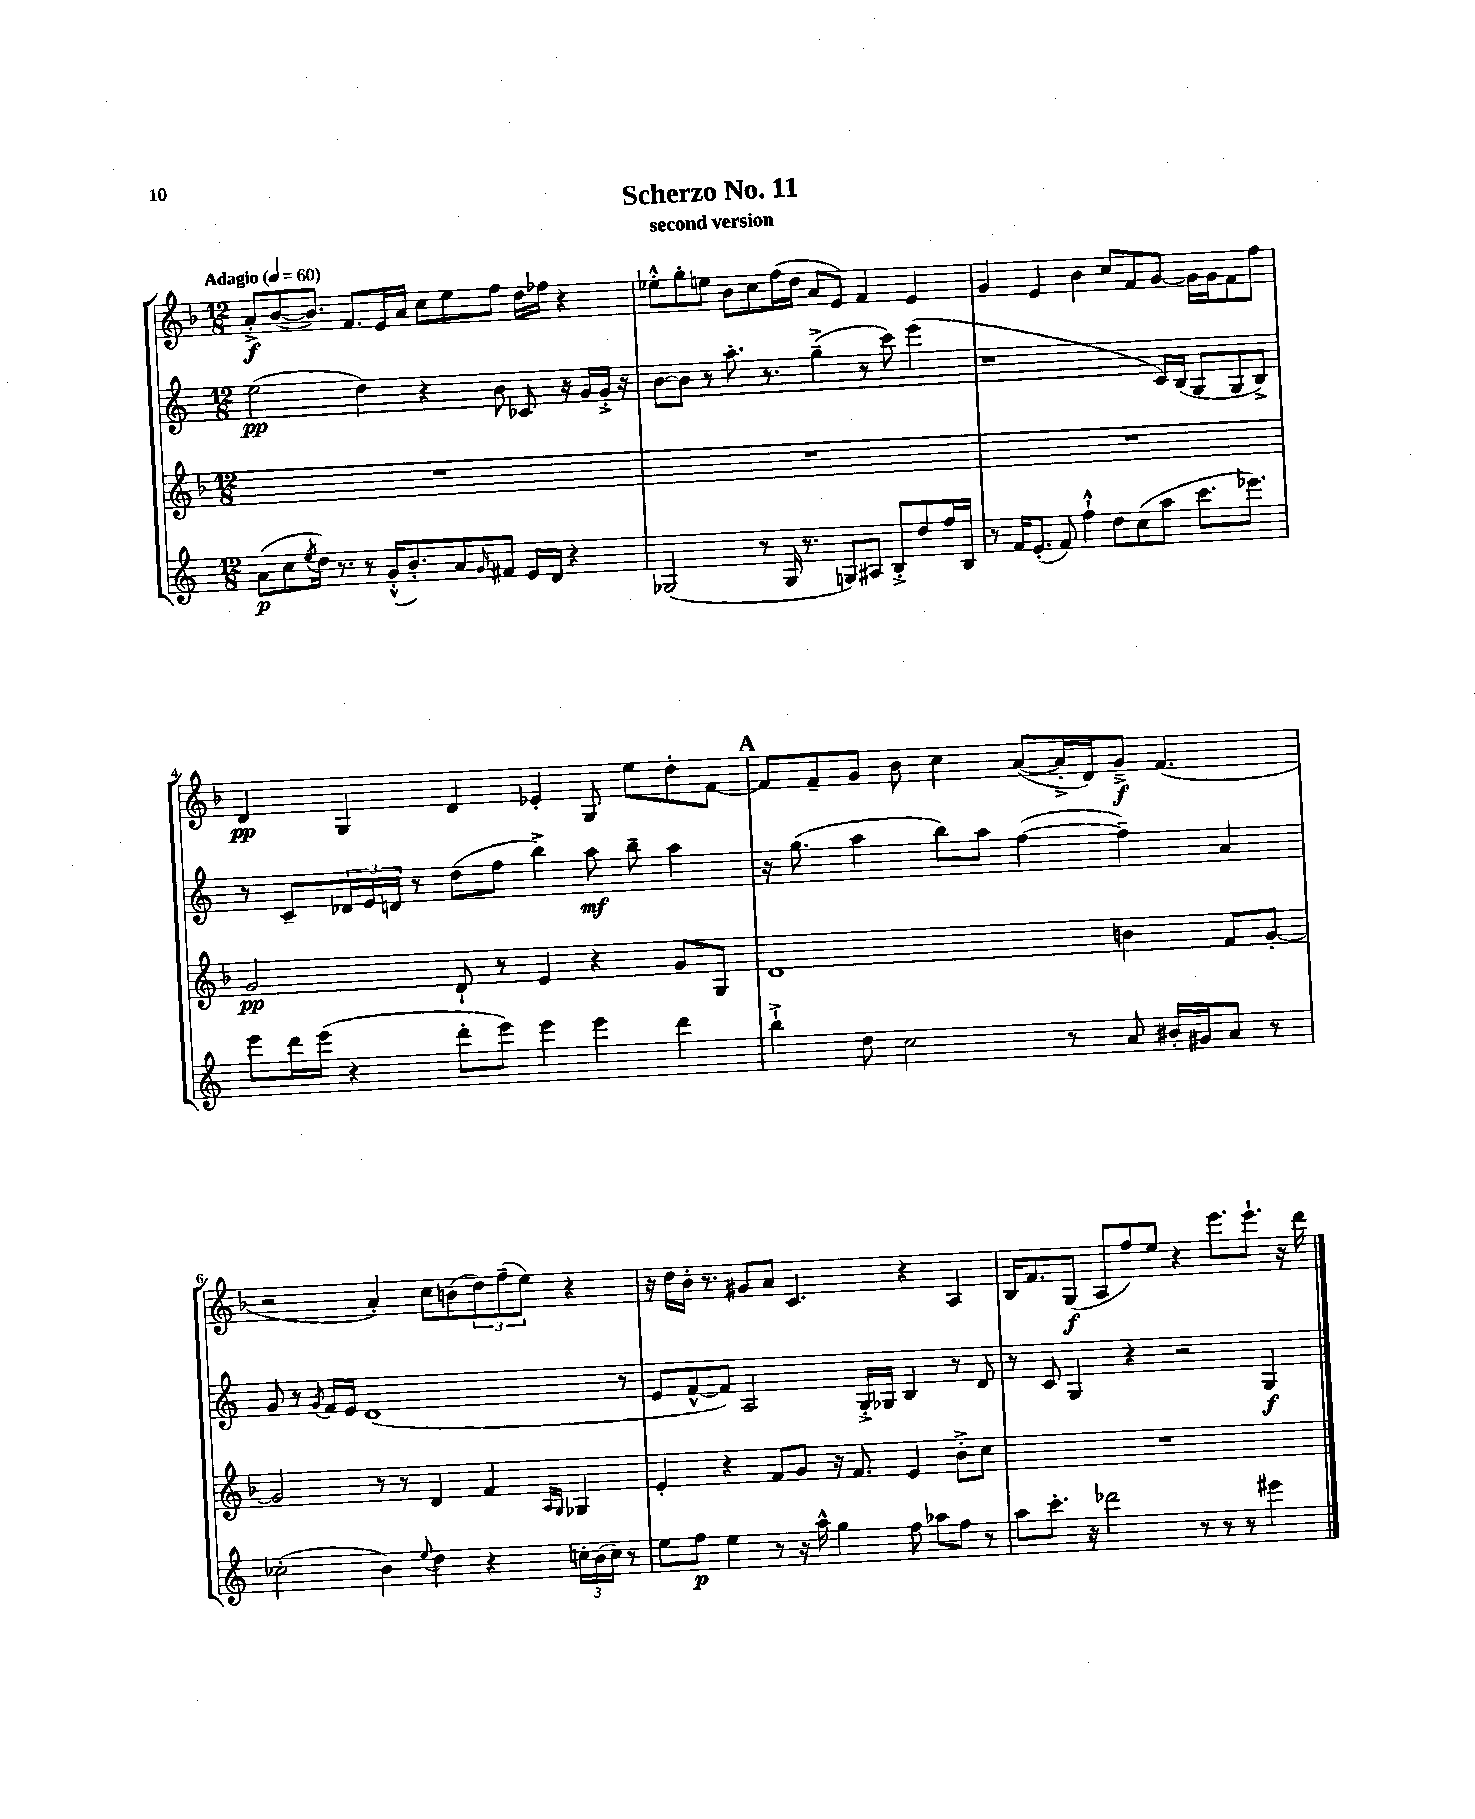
\header { title = "Scherzo No. 11" subtitle = "second version" }
<<
\new StaffGroup <<
\new Staff = "s0" {
    \clef treble \key f \major \numericTimeSignature \time 12/8 \tempo "Adagio" 4 = 60
    a'8-.->\f bes'8~( bes'8.) f'8. e'16 a'16 c''8 e''8 f''8 d''16 fes''16 r4 |
    ees''8-.-^ g''8-. e''8 bes'8 c''8 f''16( d''16 a'8 e'8) f'4 e'4 |
    g'4 e'4 bes'4 c''8 f'8 g'8~ g'16 g'16 f'8 f''8 |
    d'4\pp g4 d'4 ees'4-. g8 e''8 d''8-. f'8~ |
    \mark \markup { \bold "A" } f'8 f'8-- g'8 bes'8 c''4 a'8~( a'16-.-> d'16) g'8--->\f f'4.( |
    r2 a'4-.) c''8 b'8( \tuplet 3/2 { d''8) f''8--( e''8) } r4 |
    r16 d''16 bes'16-. r8. gis'8 a'8 c'4. r4 a4 |
    bes16 f'8. g8\f( a8 f''8) e''8 r4 e'''8. e'''8.-! r16 d'''16 \bar "|." |
}
\new Staff = "s1" {
    \clef treble \key c \major \numericTimeSignature \time 12/8
    e''2\pp( d''4) r4 b'8 ces'8 r16 g'16 g'16-.-> r16 |
    b'8~ b'8 r8 a''8.-. r8. g''4--->( r8 c'''8) e'''4( |
    r1 c'16) b16( g8 g8 b8->) |
    r8 c'8-- \tuplet 3/2 { des'16 e'16 d'16 } r8 d''8( f''8 b''4->) a''8\mf b''8-- a''4 |
    \mark \markup { \bold "A" } r16 g''8.( a''4 b''8) a''8 f''4~( f''4--) a'4 |
    g'8 r8 \acciaccatura { g'8 } f'16 e'16 d'1( r8 |
    e'8 f'8~-^ f'8) a2 g16-.-> ges16 b4 r8 d'8 |
    r8 c'8 g4 r4 r2 g4\f \bar "|." |
}
\new Staff = "s2" {
    \clef treble \key f \major \numericTimeSignature \time 12/8
    R1. |
    R1. |
    R1. |
    g'2\pp d'8-! r8 e'4 r4 g'8 g8 |
    \mark \markup { \bold "A" } d'1 b'4 f'8 g'8~-. |
    g'2 r8 r8 d'4 f'4 \grace { a16 g16 } ges4 |
    e'4-. r4 f'8 g'8 r16 f'8. e'4 bes'8-.-> c''8 |
    R1. \bar "|." |
}
\new Staff = "s3" {
    \clef treble \key c \major \numericTimeSignature \time 12/8
    a'8\p( c''8 \acciaccatura { e''8 } d''16) r8. r8 g'16-.-^( b'8.-.) a'8 \grace { g'16 } fis'8 e'16 d'16 r4 |
    ges2( r8 ges16 r8. g8) ais8 b8-.-> d''8 f''16 b16 |
    r8 f'16 e'8.-.( f'8) f''4-!-^ d''8 c''8( a''8 c'''8. ees'''8.) |
    e'''8 d'''16 e'''16( r4 d'''8-. e'''8) e'''4 e'''4 d'''4 |
    \mark \markup { \bold "A" } b''4-!-> d''8 c''2 r8 a'8 bis'16-. gis'16 a'8 r8 |
    ces''2-.( b'4) \appoggiatura { e''8 } d''4 r4 \tuplet 3/2 { c''16-. b'16( c''16) } r8 |
    e''8 f''8\p e''4 r8 r16 a''16-^ g''4 f''8 aes''8 f''8 r8 |
    a''8 c'''8.-. r16 des'''2 r8 r8 r8 eis'''4 \bar "|." |
}
>>
>>
